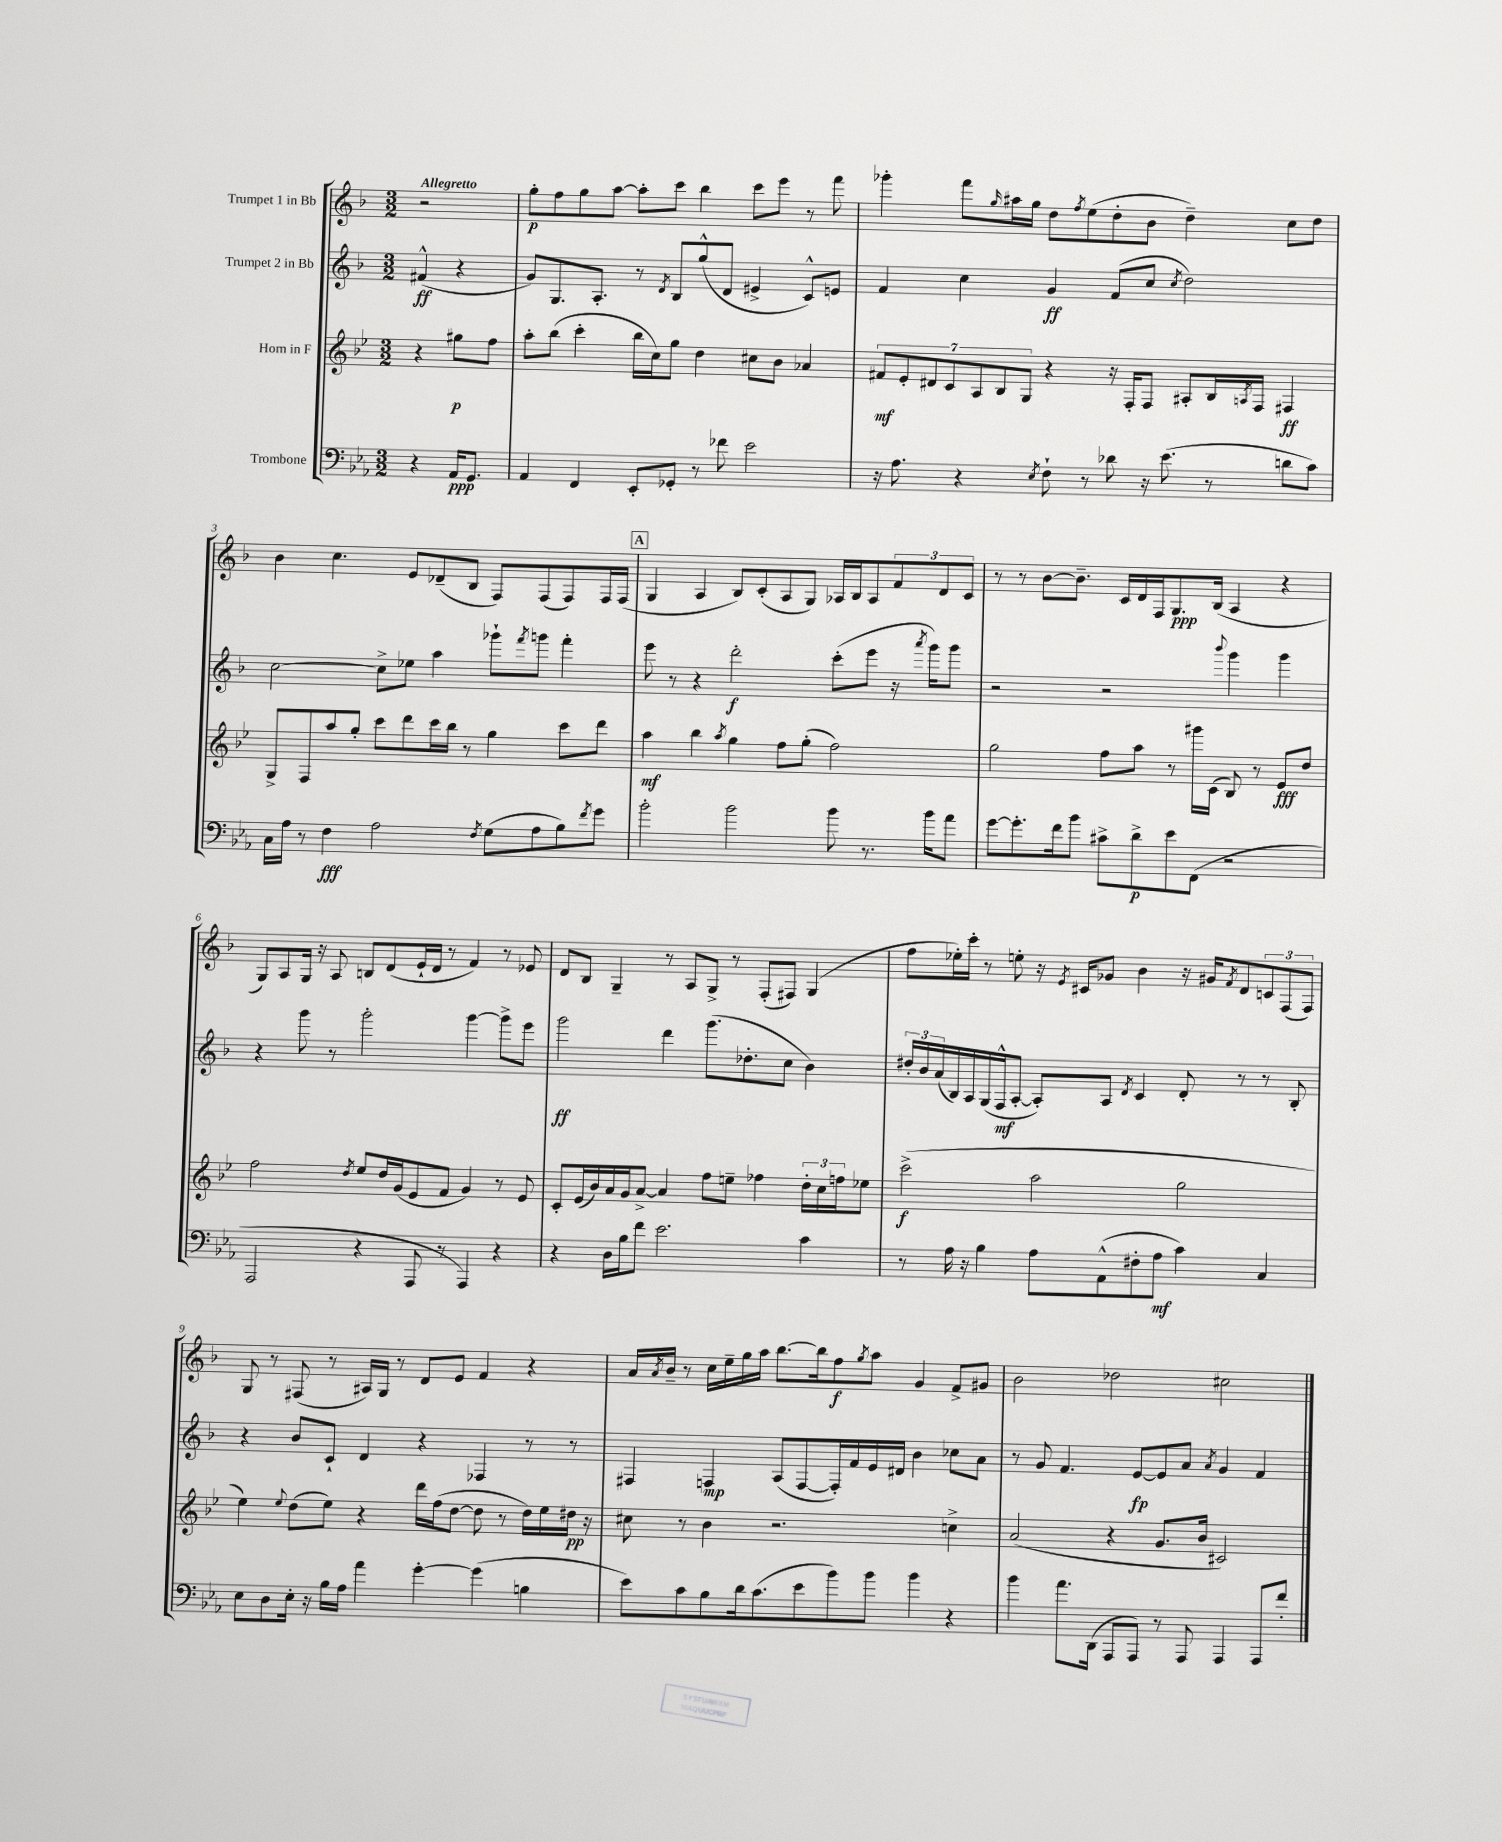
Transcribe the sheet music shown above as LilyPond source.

<<
\new StaffGroup <<
\new Staff = "s0" \with { instrumentName = "Trumpet 1 in Bb" } {
    \clef treble \key f \major \numericTimeSignature \time 3/2 \partial 2 \tempo "Allegretto"
    r2 |
    g''8-.\p f''8 g''8 a''8~ a''8-. c'''8 bes''4 c'''8 e'''8 r8 f'''8 |
    ges'''4-. f'''8 \grace { g''16 } ais''16 g''16 d''8 \acciaccatura { f''8 } e''8( d''8-. bes'8 d''4--) c''8 d''8 |
    bes'4 c''4. e'8 des'8--( bes8 f8) f8( f8) f16 f16( |
    \mark \markup { \box "A" } g4 a4 bes8) c'8-.( a8 g8) aes16 bes16 aes8 \tuplet 3/2 { f'8 d'8 c'8 } |
    r8 r8 bes'8~ bes'8.-- c'16 d'16 f16 g8.\ppp bes16( a4 r4 |
    g8) a8 g16 r16 a8 b8 d'8( e'16-! d'16 r8 f'4) r8 ees'8 |
    d'8 bes8 g4-- r8 a8 g8-> r8 f8-.( fis8) g4( |
    f''8 ees''16-.) c'''16-. r8 e''8-. r16 \acciaccatura { e'8 } cis'16 ges'8 bes'4 r16 gis'16 \acciaccatura { f'8 } d'8 \tuplet 3/2 { c'8 f8( f8) } |
    g8 r8 fis8( r8 ais16) g16 r8 d'8 e'8 f'4 r4 |
    a'16 \acciaccatura { a'8 } bes'16-- r8 c''16 e''16-- g''16 a''16 bes''8.~ bes''16 f''8\f \acciaccatura { g''8 } a''8 g'4 f'8-> gis'8 |
    bes'2 des''2 cis''2 \bar "|." |
}
\new Staff = "s1" \with { instrumentName = "Trumpet 2 in Bb" } {
    \clef treble \key f \major \numericTimeSignature \time 3/2 \partial 2
    fis'4-^\ff( r4 |
    g'8) g8. a8.-. r8 \acciaccatura { d'8 } bes8 g''8-^( d'8 eis'4-> c'8-^) e'8 |
    f'4 c''4 g'4\ff f'8( c''8 \acciaccatura { c''8 } d''2) |
    c''2~ c''8-> ees''8 a''4 ges'''8-! \acciaccatura { f'''8 } g'''8 f'''4-. |
    \mark \markup { \box "A" } e'''8 r8 r4 d'''2-.\f c'''8-.( e'''8 r16 \acciaccatura { a'''8 } g'''16) g'''8 |
    r2 r2 \appoggiatura { bes'''8 } g'''4 g'''4 |
    r4 g'''8 r8 g'''2-. g'''4~ g'''8-> e'''8 |
    g'''2\ff d'''4 g'''8.( des''8.-. c''8 bes'4) |
    \tuplet 3/2 { dis''16-. bes'16 a'16( } bes16) a16 g16( f16-^\mf a8~-. a8-.) a8 \acciaccatura { d'8 } c'4 d'8-. r8 r8 bes8-. |
    r4 bes'8 c'8-! d'4 r4 fes4 r8 r8 |
    fis4 f4\mp a8( f8~ f16-.) f'16 e'16 dis'16 bes'4 ces''8 a'8 |
    r8 g'8 f'4. e'8~\fp e'8 a'8 \acciaccatura { a'8 } g'4 f'4 \bar "|." |
}
\new Staff = "s2" \with { instrumentName = "Horn in F" } {
    \clef treble \key bes \major \numericTimeSignature \time 3/2 \partial 2
    r4 gis''8\p f''8 |
    a''8-. bes''8( c'''4-. bes''16 c''16) g''8 d''4 cis''8 bes'8 aes'4 |
    \tuplet 7/4 { fis'8\mf ees'8-. dis'8 c'8 a8 bes8 g8 } r4 r16 f16-. f8 ais8-. bes16 \acciaccatura { a8 } f16 fis4\ff |
    g8-> f8 a''8 g''8-. c'''8 d'''8 c'''16 bes''16 r8 g''4 c'''8 d'''8 |
    \mark \markup { \box "A" } a''4\mf bes''4 \acciaccatura { a''8 } g''4 f''8 g''8-.( f''2) |
    g''2 f''8 a''8 r8 gis'''16 c'16( bes8) r8 ees'8\fff d''8 |
    f''2 \acciaccatura { d''8 } ees''8 d''16 g'16( ees'8 f'8 g'4) r8 ees'8 |
    c'8-. ees'16( bes'16) a'16 g'16 a'8~-> a'4 f''8 e''8-- fes''4 \tuplet 3/2 { d''16-. c''16 f''16 } ees''8 |
    c'''2->\f( a''2 g''2 |
    ees''4) \appoggiatura { ees''8 } d''8( ees''8) r4 d'''16 f''16( d''8~ d''8 r8 d''16) ees''16 dis''16\pp r16 |
    cis''8 r8 bes'4 r2. c''4-> |
    a'2( r4 g'8. bes'16 cis'2) \bar "|." |
}
\new Staff = "s3" \with { instrumentName = "Trombone" } {
    \clef bass \key ees \major \numericTimeSignature \time 3/2 \partial 2
    r4 aes,16\ppp g,8. |
    aes,4 f,4 ees,8-. ges,8-. r8 fes'8 ees'2 |
    r16 aes8. r4 \acciaccatura { ees8 } f8-! r8 des'8 r16 ees'8.( r8 d'8 c'8) |
    c16 aes16 r8 f4\fff aes2 \acciaccatura { f8 } g8( aes8 bes8) \acciaccatura { f'8 } g'8 |
    \mark \markup { \box "A" } bes'2-. bes'2 bes'8 r8. bes'16 aes'8 |
    g'8~ g'8.-. f'16 bes'8 cis'8-> d'8->\p ees'8 f,8( r2 |
    aes,,2 r4 aes,,8 r8 aes,,4) r4 |
    r4 d16 bes16 f'8 ees'2. c'4 |
    r8 aes16 r16 bes4 aes8 aes,8-^( fis8-. aes8\mf c'4) c4 |
    ees8 d8 ees16-. r16 bes16 aes16 aes'4 g'4~-. g'4( b4 |
    ees'8) c'8 bes8 d'16 c'8.( ees'8 bes'8) bes'8 bes'4 r4 |
    bes'4 aes'8. d,16( aes,,8 aes,,8) r8 aes,,8 aes,,4 aes,,8 f'8-. \bar "|." |
}
>>
>>
